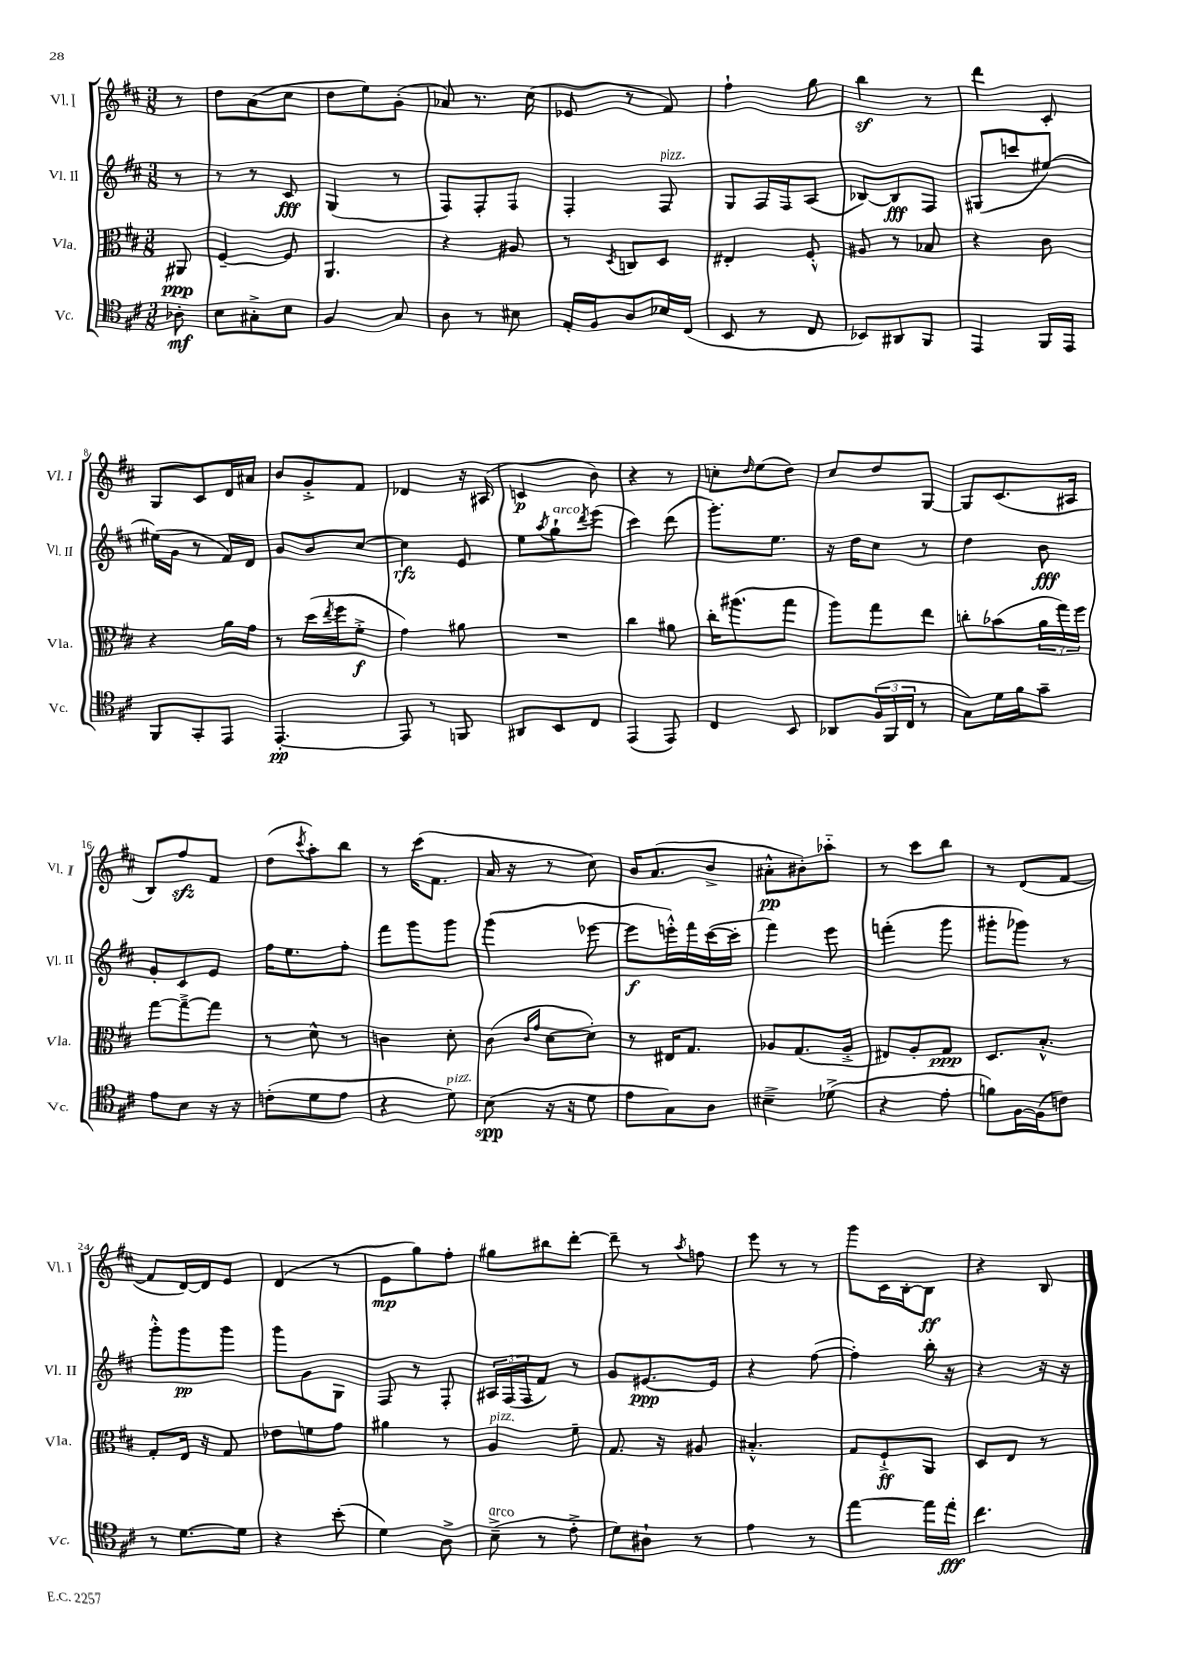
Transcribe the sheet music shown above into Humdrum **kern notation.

**kern	**dynam	**kern	**dynam	**kern	**dynam	**kern	**dynam
*part4	*part4	*part3	*part3	*part2	*part2	*part1	*part1
*staff4	*staff4	*staff3	*staff3	*staff2	*staff2	*staff1	*staff1
*I"Vc.	*	*I"Vla.	*	*I"Vl. II	*	*I"Vl. I	*
*I'Vc.	*	*I'Vla.	*	*I'Vl. II	*	*I'Vl. I	*
*clefC4	*	*clefC3	*	*clefG2	*	*clefG2	*
*k[f#c#]	*	*k[f#c#]	*	*k[f#c#]	*	*k[f#c#]	*
*M3/8	*	*M3/8	*	*M3/8	*	*M3/8	*
=	=	=	=	=	=	=	=
8A-X'\	mf	8AA#X/	ppp	8r	.	8r	.
=1	=1	=1	=1	=1	=1	=1	=1
8B\L	.	[4F#~/	.	8r	.	8dd\L	.
8G#X'^\	.	.	.	8r	.	(8a\	.
8B\J	.	8F#/]	.	8c#/	fff	8cc#\J	.
=2	=2	=2	=2	=2	=2	=2	=2
4F#/	.	4.AA/	.	(4G/	.	8dd\L	.
.	.	.	.	.	.	8ee\)	.
8G/	.	.	.	8r	.	(8g'\J	.
=3	=3	=3	=3	=3	=3	=3	=3
8A\	.	4r	.	8F#/L)	.	8a-X/)	.
8r	.	.	.	8F#'/	.	8.r	.
8B#X\	.	8A#X/	.	8F#/J	.	.	.
.	.	.	.	.	.	(16cc#\	.
=4	=4	=4	=4	=4	=4	=4	=4
16E'/LL	.	8r	.	4F#'/	.	8e-X/	.
16F#/J	.	.	.	.	.	.	.
.	.	8qD/	.	.	.	.	.
8A/	.	8Cn/L	.	.	.	8r	.
!	!	!	!	!LO:TX:a:i:t=pizz.	!	!	!
16B-X/L	.	8D/J	.	8F#/	.	8f#/)	.
(16C#/JJ	.	.	.	.	.	.	.
=5	=5	=5	=5	=5	=5	=5	=5
8BB/	.	4E#X'/	.	8G/L	.	4ff#`\	.
8r	.	.	.	16F#/L	.	.	.
.	.	.	.	16F#/J	.	.	.
8C#/	.	8F#'^^/	.	(8A/J	.	8gg\	.
=6	=6	=6	=6	=6	=6	=6	=6
8BB-X/L)	.	8A#X/	.	[8B-X/L)	.	4bbz\	.
8AA#X/	.	8r	.	8B-/]	fff	.	.
8FF#/J	.	8B-X/	.	8F#/J	.	8r	.
=7	=7	=7	=7	=7	=7	=7	=7
4EE/	.	4r	.	(8G#X/L	.	4ddd\	.
.	.	.	.	8cccn/	.	.	.
16FF#/LL	.	8c#\	.	[8ee#X/J)	.	8c#'/	.
16EE/JJ	.	.	.	.	.	.	.
!!LO:LB:g=z
=8	=8	=8	=8	=8	=8	=8	=8
8FF#/L	.	4r	.	(16ee#X\LL]	.	8G/L	.
.	.	.	.	16g\JJ	.	.	.
8GG'/	.	.	.	8r	.	8c#/	.
8EE/J	.	16a\LL	.	16f#/LL)	.	16d/L	.
.	.	16g\JJ	.	16d/JJ	.	16a#X/JJ	.
=9	=9	=9	=9	=9	=9	=9	=9
[4.EE'/	pp	8r	.	8g/L	.	8b/L	.
.	.	(16dd\LL	.	8b/	.	8g'^/	.
.	.	8qee/	.	.	.	.	.
.	.	16ff#\J	.	.	.	.	.
.	.	8f#'^\J	f	[8cc#/J	.	8f#/J	.
=10	=10	=10	=10	=10	=10	=10	=10
8EE/]	.	4g\)	.	4cc#\]	rfz	4d-X/	.
8r	.	.	.	.	.	.	.
8FFn/	.	8a#X\	.	8e/	.	16r	.
.	.	.	.	.	.	(16A#X/	.
=11	=11	=11	=11	=11	=11	=11	=11
8AA#X/L	.	4.r	.	8ee\L	.	4cn/	p
.	.	.	.	8qaa/	.	.	.
!	!	!	!	!LO:TX:a:i:t=arco	!	!	!
8BB/	.	.	.	8gg`\	.	.	.
.	.	.	.	8qddd/	.	.	.
8C#/J	.	.	.	(8eee\J	.	8b\)	.
=12	=12	=12	=12	=12	=12	=12	=12
(4EE/	.	4cc#\	.	4ccc#\)	.	4r	.
8EE/)	.	8a#X\	.	(8ddd\	.	8r	.
=13	=13	=13	=13	=13	=13	=13	=13
4C#/	.	16cc#'\KL	.	8.ggg'\L)	.	8ccn'\L	.
.	.	(8.aa#X\	.	.	.	.	.
.	.	.	.	.	.	16qqdd/	.
.	.	.	.	.	.	(8ee\	.
.	.	.	.	8.ee\J	.	.	.
8BB/	.	8gg\J	.	.	.	8dd\J)	.
=14	=14	=14	=14	=14	=14	=14	=14
8AA-X/L	.	8aa\L)	.	16r	.	8cc#/L	.
.	.	.	.	16dd\KL	.	.	.
(24F#/L	.	8gg\	.	8cc#\J	.	8dd/	.
24FF#/	.	.	.	.	.	.	.
24C#/JJ	.	.	.	.	.	.	.
8r	.	8ee\J	.	8r	.	[8G/J	.
=15	=15	=15	=15	=15	=15	=15	=15
8G\L)	.	8ccn'\L	.	4dd\	.	8G/L]	.
16d\L	.	(8b-X\	.	.	.	(8.c#/	.
16f#\J	.	.	.	.	.	.	.
8g~\J	.	24a\L	.	8b\	fff	.	.
.	.	24gg\)	.	.	.	.	.
.	.	.	.	.	.	16A#X/Jk	.
.	.	24ff#\JJ	.	.	.	.	.
!!LO:LB:g=z
=16	=16	=16	=16	=16	=16	=16	=16
8e\L	.	[8gg\L	.	8g'/L	.	8B/L)	.
8B\J	.	8gg~^\_	.	8c#/	.	8ff#zz/	.
16r	.	8gg\J]	.	8e/J	.	8f#/J	.
16r	.	.	.	.	.	.	.
=17	=17	=17	=17	=17	=17	=17	=17
(8cn'\L	.	8r	.	16ff#\KL	.	(8dd\L	.
.	.	.	.	8.ee\	.	.	.
.	.	.	.	.	.	8qccc#/	.
8d\	.	8d^^\	.	.	.	8aa'\)	.
8e\J	.	8r	.	8ff#'\J	.	8bb\J	.
=18	=18	=18	=18	=18	=18	=18	=18
4r	.	4cn\	.	8fff#\L	.	8r	.
.	.	.	.	8ggg\	.	(16ccc#\KL	.
.	.	.	.	.	.	8.f#\J	.
!LO:TX:a:i:t=pizz.	!	!	!	!	!	!	!
8d\)	.	8d'\	.	8ggg\J	.	.	.
=19	=19	=19	=19	=19	=19	=19	=19
(8B\	spp	(8c#\	.	(4ggg\	.	16a/	.
.	.	.	.	.	.	16r	.
.	.	16qqc#/LL	.	.	.	.	.
.	.	16qqg/JJ	.	.	.	.	.
16r	.	[8d\L	.	.	.	8r	.
16r	.	.	.	.	.	.	.
8d\	.	8d'\J])	.	[8eee-X\	.	8cc#\)	.
=20	=20	=20	=20	=20	=20	=20	=20
8e\L	.	8r	.	8eee-\L]	f	16b/KL	.
.	.	.	.	.	.	(8.a/	.
8G\)	.	16E#X/KL	.	16eeen'^^\L)	.	.	.
.	.	8.G/J	.	16fff#\	.	.	.
8A\J	.	.	.	([16ccc#\	.	8b^/J	.
.	.	.	.	16ccc#'\JJ]	.	.	.
=21	=21	=21	=21	=21	=21	=21	=21
4B#X~^\	.	8A-X/L	.	4fff#\)	.	8a#X'^^\L	pp
.	.	(8.G/	.	.	.	8b#X'\)	.
(8d-X^\	.	.	.	8eee\	.	8aa-X\J	.
.	.	16A-'^/Jk	.	.	.	.	.
=22	=22	=22	=22	=22	=22	=22	=22
4r	.	8E#X/L)	.	(4fffn'\	.	8r	.
.	.	8A'/	.	.	.	8ccc#\L	.
8e'\	.	8G/J	ppp	8ggg\	.	8bb\J	.
=23	=23	=23	=23	=23	=23	=23	=23
8fn\L)	.	8.D/L	.	8ggg#X'\L	.	8r	.
[16F#\L	.	.	.	8ggg-X\J)	.	(8d/L	.
(16F#\J]	.	8.B'^^/J	.	.	.	.	.
8cn\J)	.	.	.	8r	.	[8f#/J	.
!!LO:LB:g=z
=24	=24	=24	=24	=24	=24	=24	=24
8r	.	8G'/L	.	8ggg'^^\L	.	8f#/L]	.
[8.d\L	.	16E/Jk	.	8ggg\	pp	[16d/L)	.
.	.	16r	.	.	.	16d/J]	.
.	.	8G/	.	8ggg\J	.	8e/J	.
16d\Jk]	.	.	.	.	.	.	.
=25	=25	=25	=25	=25	=25	=25	=25
4r	.	8e-X\L	.	8ggg\L	.	(4d/	.
.	.	8fn\	.	8g\	.	.	.
(8b'\	.	8g\J	.	8G\J	.	8r	.
=26	=26	=26	=26	=26	=26	=26	=26
4d\)	.	4a#X\	.	8F#/	.	8e\L	mp
.	.	.	.	8r	.	8gg\)	.
8A^\	.	8r	.	8F#'/	.	8ff#'\J	.
=27	=27	=27	=27	=27	=27	=27	=27
!	!	!LO:TX:a:i:t=pizz.	!	!	!	!	!
!LO:TX:a:i:t=arco	!	!	!	!	!	!	!
(8B~^\	.	4A/	.	24A#X/LL	.	8gg#X\L	.
.	.	.	.	(24F#/	.	.	.
.	.	.	.	24F#/J	.	.	.
8r	.	.	.	8f#/J)	.	8bb#X\	.
8e'^\	.	8f#~\	.	8r	.	[8ddd'\J	.
=28	=28	=28	=28	=28	=28	=28	=28
8d\L)	.	8.G/	.	8g/L	.	8ddd~\]	.
8A#X`\J	.	.	.	[8.e#X/	ppp	8r	.
.	.	16r	.	.	.	.	.
.	.	.	.	.	.	8qaa/	.
8r	.	8A#X/	.	.	.	8ffn\	.
.	.	.	.	16e#/Jk]	.	.	.
=29	=29	=29	=29	=29	=29	=29	=29
4e\	.	4.B#X'^^/	.	4r	.	8eee\	.
.	.	.	.	.	.	8r	.
8r	.	.	.	([8ff#\	.	8r	.
=30	=30	=30	=30	=30	=30	=30	=30
[4ee\	.	8G/L	.	4ff#'\])	.	8ggg\L	.
.	.	8F#`^/	ff	.	.	16c#\L	.
.	.	.	.	.	.	[16B'\J	.
16ee\LL]	.	8AA/J	.	16bb'\	.	8B\J]	ff
16ee'\JJ	fff	.	.	16r	.	.	.
=31	=31	=31	=31	=31	=31	=31	=31
4.cc#\	.	8D/L	.	4r	.	4r	.
.	.	8E/J	.	.	.	.	.
.	.	8r	.	16r	.	8B/	.
.	.	.	.	16r	.	.	.
==	==	==	==	==	==	==	==
*-	*-	*-	*-	*-	*-	*-	*-
